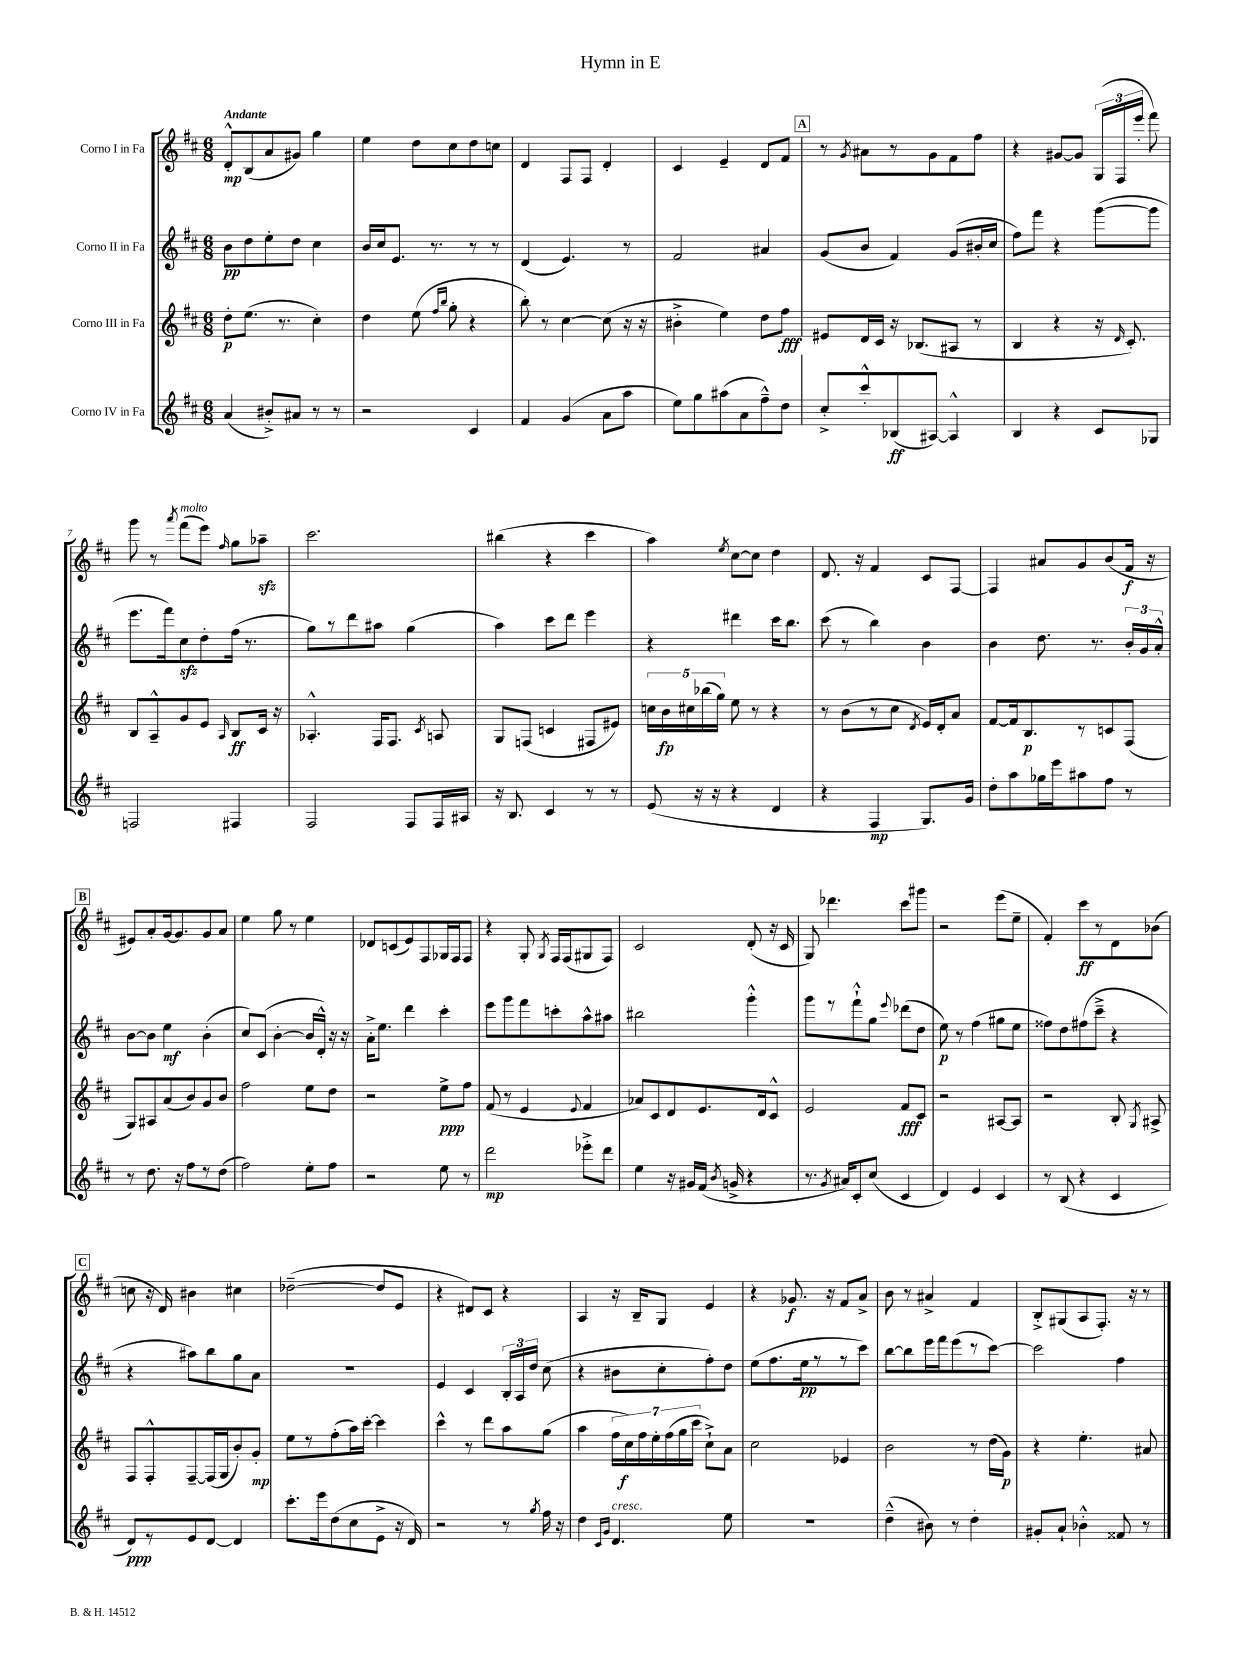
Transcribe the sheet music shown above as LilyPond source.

\header { title = "Hymn in E" }
<<
\new StaffGroup <<
\new Staff = "s0" \with { instrumentName = "Corno I in Fa" } {
    \clef treble \key d \major \numericTimeSignature \time 6/8 \tempo "Andante"
    \autoBeamOff d'8[-.-^\mp b8( a'8 gis'8]) g''4 |
    e''4 d''8[ cis''8 d''8 c''8] |
    d'4 fis8[ fis8] d'4-. |
    cis'4 e'4-- d'8[ fis'8] |
    \mark \markup { \box "A" } r8 \acciaccatura { g'8 } ais'8[ r8 g'8 fis'8 fis''8] |
    r4 gis'8[~ gis'8] \tuplet 3/2 { g16[( fis16 e'''16]-. } fis'''8) |
    g'''8 r8 \acciaccatura { a'''8 } fis'''8[^\markup { \italic "molto" }( e'''8]) \grace { fis''16 } g''8[ aes''8]--\sfz |
    cis'''2. |
    bis''4( r4 cis'''4 |
    a''4) \acciaccatura { e''8 } cis''8[~ cis''8] d''4 |
    d'8. r16 fis'4 cis'8[ fis8]~ |
    fis4 ais'8[ g'8 b'8( fis'16]\f r16 |
    \mark \markup { \box "B" } eis'8[) a'8-. g'16~ g'8. g'8 a'8] |
    e''4 g''8 r8 e''4 |
    des'8[ c'8( e'8) fis8 ges16 fis16 fis8] |
    r4 g8-. \acciaccatura { g8 } fis16[ fis16( gis8 fis8]) |
    cis'2 d'8-.( r16 cis'16 |
    g8) des'''4. cis'''8[ gis'''8] |
    r2 e'''8[( e''8]-- |
    fis'4-.) cis'''8[\ff r8 d'8 bes'8]( |
    \mark \markup { \box "C" } c''8 r16 d'16) bis'4 cis''4 |
    des''2~--( des''8[ e'8] |
    r4 dis'8[) cis'8] r4 |
    a4 r16 b16[-- g8] e'4 |
    r4 ges'8.\f r16 fis'8[ a'8]-> |
    b'8 r8 ais'4-> fis'4 |
    b8[-.-> gis8( a8 fis8.]-.) r16 r8 \bar "|." |
}
\new Staff = "s1" \with { instrumentName = "Corno II in Fa" } {
    \clef treble \key d \major \numericTimeSignature \time 6/8
    \autoBeamOff b'8[\pp d''8 e''8-. d''8] cis''4 |
    b'16[ cis''16 e'8.] r8. r8 r8 |
    d'4( e'4.) r8 |
    fis'2 ais'4 |
    \mark \markup { \box "A" } g'8[( b'8] fis'4) g'8[( bis'16-. cis''16] |
    fis''8[) fis'''8] r4 g'''8[~( g'''8] |
    e'''8.[ fis'''16) cis''8\sfz d''8-. fis''16]( r8. |
    g''8[) r8 d'''8 ais''8] g''4( |
    a''4) cis'''8[ d'''8] e'''4 |
    r4 dis'''4 cis'''16[ b''8.] |
    cis'''8( r8 b''4) b'4 |
    b'4 d''8. r8. \tuplet 3/2 { b'16[-. g'16 a'16]-.-^ } |
    \mark \markup { \box "B" } b'8[~ b'8] e''4\mf b'4-.( |
    cis''8[) cis'8]( b'4~-. b'16[ d'16]-.-^) r16 r16 |
    a'16[-.-> e''8.] d'''4 cis'''4-. |
    e'''8[ g'''8 fis'''8 c'''8-. a''8-^ ais''8] |
    bis''2 g'''4-.-^ |
    g'''8[ r8 fis'''8-!-^ g''8] \appoggiatura { e'''8 } des'''8[( d''8] |
    e''8\p) r8 fis''4( gis''8[ e''8] |
    fisis''8[) d''8 fis''8( cis'''8]---> r4 |
    \mark \markup { \box "C" } r4 ais''8[) b''8 g''8 a'8] |
    R2. |
    e'4 cis'4 \tuplet 3/2 { b16[-. a16 d''16] } cis''8( |
    r4 bis'8[ cis''8-. fis''8-.) d''8] |
    e''8[( fis''8. e''16\pp r8 r8 cis'''8]) |
    b''8[~ b''8 e'''16 fis'''16 e'''8( r8 cis'''8]~) |
    cis'''2 fis''4 \bar "|." |
}
\new Staff = "s2" \with { instrumentName = "Corno III in Fa" } {
    \clef treble \key d \major \numericTimeSignature \time 6/8
    \autoBeamOff d''8[-.\p e''8.]( r8. cis''4-.) |
    d''4 e''8( \grace { fis''16[ b''16] } g''8-. r4 |
    b''8-.) r8 cis''4~ cis''8( r16 r16 |
    bis'4-.-> e''4) d''8[ fis''8]\fff |
    \mark \markup { \box "A" } eis'8[ d'16 cis'16] r16 bes8.[( ais8] r8 |
    b4 r4 r16 \grace { d'16 } cis'8.-.) |
    b8[ a8---^ g'8 e'8] \grace { a16 } b8[\ff cis'16] r16 |
    aes4.-.-^ fis16[ fis8.] \acciaccatura { cis'8 } a8 |
    g8[ f8]( c'4 fis8[ eis'8]) |
    \tuplet 5/4 { c''16[ b'16\fp cis''16 bes''16( g''16]) } e''8 r8 r4 |
    r8 b'8[( r8 cis''8] \acciaccatura { d'8 } e'16[) d'16-. a'8] |
    fis'8[~ fis'16 b8.\p r8 c'8 fis8]( |
    \mark \markup { \box "B" } g8[) ais8 a'8( b'8) g'8 b'8] |
    fis''2 e''8[ d''8] |
    r2 e''8[->\ppp fis''8] |
    fis'8( r8 e'4 \appoggiatura { e'8 } fis'4 |
    aes'8[) cis'8 d'8 e'8. d'16 cis'8]-^ |
    e'2 fis'8[\fff cis'8] |
    r2 ais8[~ ais8] |
    r2 b8-. \acciaccatura { g8 } ais8-> |
    \mark \markup { \box "C" } fis8[ fis8-.-^ fis8~-- fis16( g16 b'8-.) g'8]-.\mp |
    e''8[ r8 fis''8-.( a''16) cis'''16]~-. cis'''4 |
    cis'''4-^ r8 d'''8[ a''8 g''8]( |
    a''4 \tuplet 7/4 { fis''16[ cis''16\f) fis''16 e''16-. fis''16( g''16 cis'''16] } cis''8[-!->) a'8] |
    cis''2 ees'4 |
    b'2 r8 d''16[( g'16]\p) |
    r4 e''4.-. ais'8 \bar "|." |
}
\new Staff = "s3" \with { instrumentName = "Corno IV in Fa" } {
    \clef treble \key d \major \numericTimeSignature \time 6/8
    \autoBeamOff a'4( bis'8[-.->) ais'8] r8 r8 |
    r2 cis'4 |
    fis'4 g'4( a'8[ a''8] |
    e''8[) g''8 ais''8( a'8 fis''8---^) d''8] |
    \mark \markup { \box "A" } cis''8[-.-> cis'''8-.-^ bes8\ff( ais8]~) ais4-^ |
    b4 r4 cis'8[ ges8] |
    f2 fis4 |
    fis2 fis8[ fis16 ais16] |
    r16 b8. cis'4 r8 r8 |
    e'8( r16 r16 r4 d'4 |
    r4 fis4\mp g8.[) g'16] |
    d''8[-. a''8 ges''16 e'''16 ais''8 fis''8] r8 |
    \mark \markup { \box "B" } r8 d''8. r16 fis''8[ r8 d''8]( |
    fis''2) e''8[-. fis''8] |
    r2 e''8 r8 |
    d'''2\mp ees'''8[-.-> d'''8] |
    e''4 r16 gis'16[ fis'16]( \acciaccatura { b'8 } g'16-> r4 |
    r8. \acciaccatura { g'8 } ais'16[) cis'8-. cis''8]( cis'4 |
    d'4) e'4 cis'4 |
    r8 b8( r4 cis'4 |
    \mark \markup { \box "C" } d'8[\ppp) r8 e'8 d'8]~ d'4 |
    cis'''8.[-. e'''16 d''8( cis''8 e'8]-> r16 d'16) |
    r2 r8 \acciaccatura { g''8 } fis''16 r16 |
    d''4 \grace { cis'16[ g'16] } d'4.^\markup { \italic "cresc." } e''8 |
    R2. |
    d''4---^( bis'8) r8 d''4-. |
    gis'8[-. a'8]-! bes'4-.-^ fisis'8 r8 \bar "|." |
}
>>
>>
